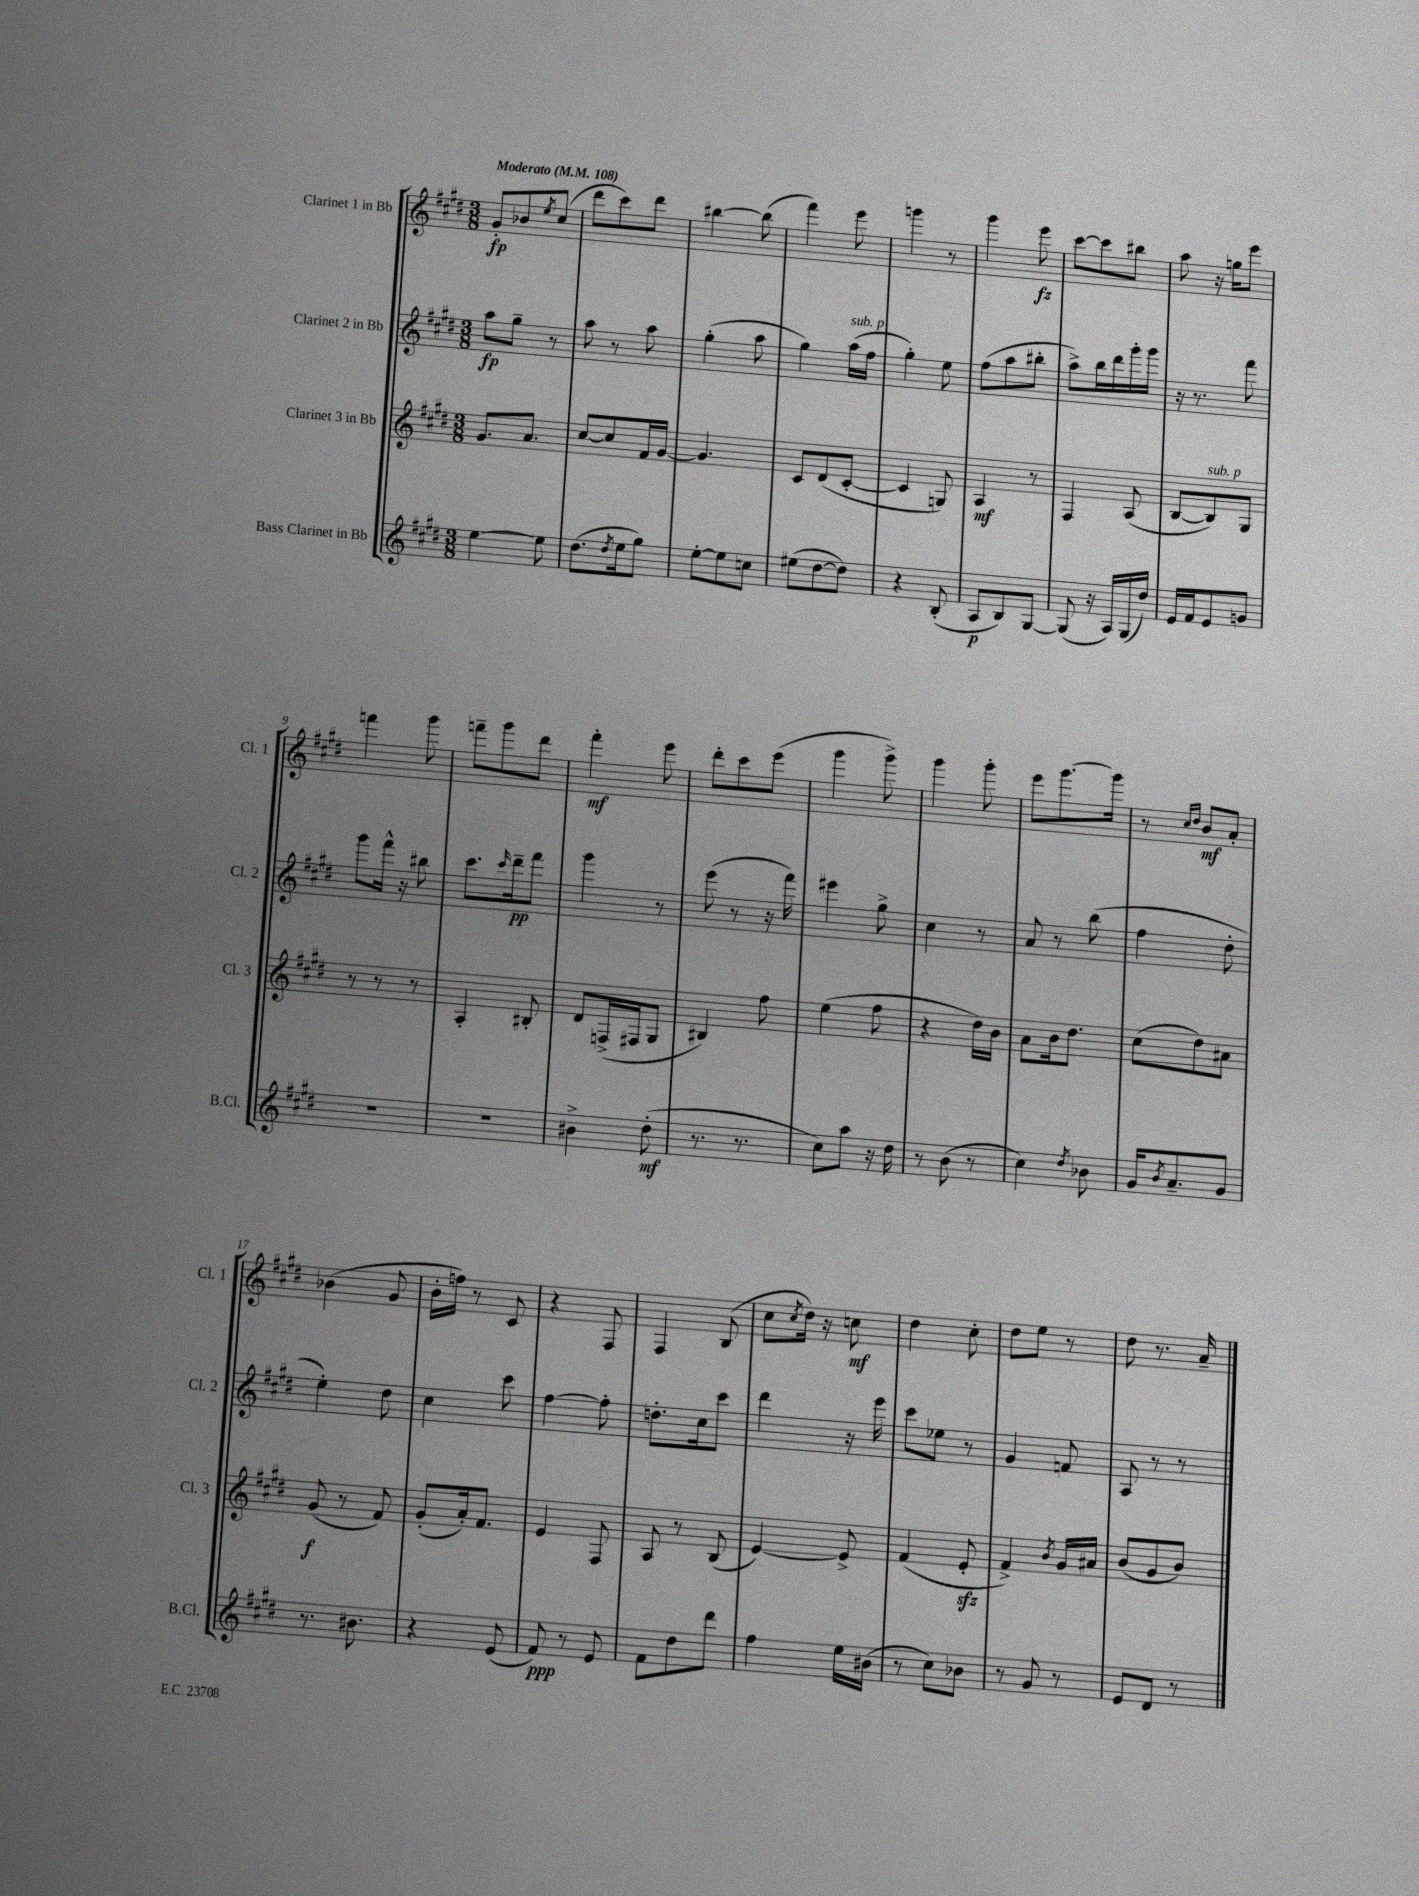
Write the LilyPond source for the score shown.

<<
\new StaffGroup <<
\new Staff = "s0" \with { instrumentName = "Clarinet 1 in Bb" shortInstrumentName = "Cl. 1" } {
    \clef treble \key e \major \numericTimeSignature \time 3/8 \tempo "Moderato" 4 = 108
    gis'8-.\fp bes'8 \acciaccatura { e''8 } cis''8( |
    dis'''8 cis'''8) dis'''8 |
    bis''4~ bis''8( |
    fis'''4) e'''8 |
    g'''4 r8 |
    gis'''4 e'''8\fz |
    cis'''8~ cis'''8 bis''8 |
    a''8 r16 g''16 e'''8 |
    f'''4 gis'''8 |
    f'''8-- gis'''8 dis'''8 |
    fis'''4-.\mf e'''8 |
    dis'''8-. cis'''8 e'''8( |
    gis'''4 gis'''8->) |
    gis'''4 gis'''8-. |
    e'''8 gis'''8.~ gis'''16 |
    r8 \grace { cis''16 dis''16 } b'8\mf a'8-. |
    bes'4( gis'8 |
    b'16-. f''16) r8 cis'8 |
    r4 fis8 |
    fis4 b8( |
    cis''8 \acciaccatura { cis''8 } dis''16) r16 c''8\mf |
    dis''4 cis''8-. |
    dis''8 e''8 r8 |
    dis''8 r8. a'16-- \bar "|." |
}
\new Staff = "s1" \with { instrumentName = "Clarinet 2 in Bb" shortInstrumentName = "Cl. 2" } {
    \clef treble \key e \major \numericTimeSignature \time 3/8
    a''8\fp gis''8-- r8 |
    a''8 r8 a''8 |
    gis''4-.( a''8 |
    gis''4) a''16^\markup { \italic "sub. p" }( fis''16 |
    gis''4-.) e''8 |
    fis''8( a''8 bis''8-. |
    a''8->) b''16 dis'''16 gis'''16-. gis'''16 |
    r16 r8. fis'''8 |
    gis'''8 fis'''16-^ r16 bis''8 |
    cis'''8. \grace { cis'''16 } dis'''16--\pp fis'''8 |
    gis'''4 r8 |
    e'''8( r8 r16 fis'''16) |
    eis'''4 gis''8-> |
    cis''4 r8 |
    a'8 r8 b''8( |
    fis''4 dis''8-. |
    e''4-.) dis''8 |
    cis''4 cis'''8 |
    fis''4~ fis''8-. |
    d''8.-. cis''16 cis'''8 |
    dis'''4 r16 e'''16 |
    cis'''8 ees''8 r8 |
    gis'4 f'8 |
    a8 r8 r8 \bar "|." |
}
\new Staff = "s2" \with { instrumentName = "Clarinet 3 in Bb" shortInstrumentName = "Cl. 3" } {
    \clef treble \key e \major \numericTimeSignature \time 3/8
    gis'8. a'8. |
    cis''8~ cis''8 fis'16 gis'16~ |
    gis'4. |
    cis'8 dis'8( cis'8~-. |
    cis'4 g8) |
    a4\mf r8 |
    fis4 a8( |
    b8~ b8^\markup { \italic "sub. p" }) gis8 |
    r8 r8 r8 |
    a4-. bis8-. |
    dis'8 f16->( fis16 gis8 |
    bis4) fis''8 |
    e''4( fis''8 |
    r4 dis''16) b'16 |
    a'8 b'16 dis''8. |
    cis''8( dis''8) ais'8 |
    gis'8\f( r8 fis'8) |
    gis'8-.( a'16-.) fis'8. |
    e'4 fis8 |
    a8 r8 b8( |
    e'4~) e'8-> |
    fis'4( e'8-.\sfz |
    fis'4->) \acciaccatura { b'8 } gis'16 ais'16 |
    b'8( gis'8 b'8) \bar "|." |
}
\new Staff = "s3" \with { instrumentName = "Bass Clarinet in Bb" shortInstrumentName = "B.Cl." } {
    \clef treble \key e \major \numericTimeSignature \time 3/8
    e''4~ e''8 |
    dis''8.( \acciaccatura { dis''8 } e''16 gis''8) |
    e''8~-. e''8 c''8 |
    eis''8( dis''8~ dis''8) |
    r4 b8-.( |
    a8\p b8) gis8~ |
    gis8( r16 a16) gis16( dis''16) |
    e'16 fis'16 e'8 g'8 |
    R4. |
    R4. |
    bis'4-> dis''8-.\mf( |
    r8. r8. |
    cis''8) a''8 r16 dis''16 |
    r8 b'8( r8 |
    cis''4) \acciaccatura { dis''8 } bes'8 |
    gis'16 \acciaccatura { b'8 } a'8.-- gis'8 |
    r8. bis'8. |
    r4 e'8( |
    fis'8\ppp) r8 e'8 |
    fis'8 dis''8 dis'''8 |
    fis''4 e''16 bis'16( |
    r8 cis''8) bes'8 |
    r8 gis'8 r8 |
    e'8 dis'8 r8 \bar "|." |
}
>>
>>
